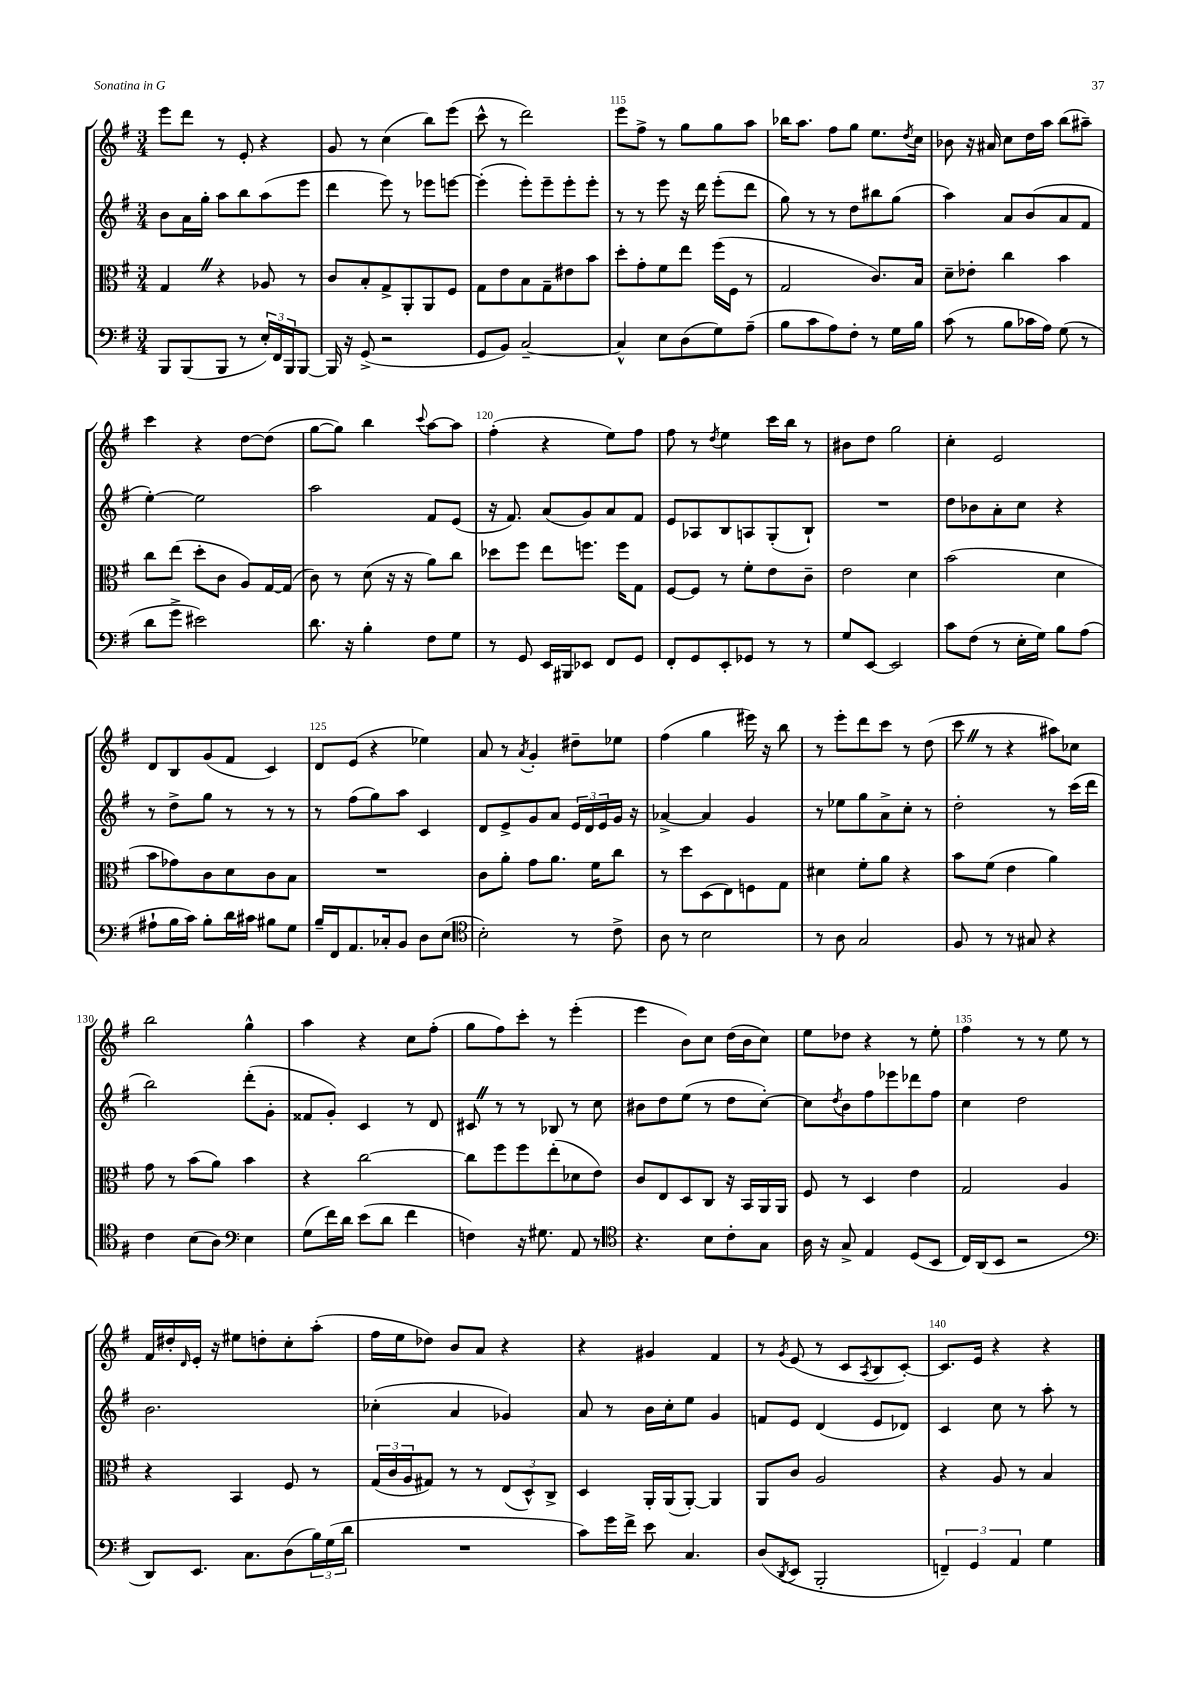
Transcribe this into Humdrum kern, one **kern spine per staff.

**kern	**kern	**kern	**kern
*staff4	*staff3	*staff2	*staff1
*clefF4	*clefC3	*clefG2	*clefG2
*k[f#]	*k[f#]	*k[f#]	*k[f#]
*M3/4	*M3/4	*M3/4	*M3/4
8BBB	4G	8b	8eee
(8BBB	.	16a	8ddd
.	.	16gg'	.
8BBB	4r	8aa	8r
8r	.	8bb	8e'
24E')	8A-	(8aa	4r
24FF#	.	.	.
24BBB	.	.	.
[8BBB	8r	8eee	.
=	=	=	=
16BBB]	8c	4ddd	8g
16r	.	.	.
(8GG^	8B'	.	8r
2r	8G^	8eee)	(4cc
.	8AA'	8r	.
.	8AA	8eee-	8bb)
.	8F#	[8eee	(8eee
=	=	=	=
8GG	8G	(4eee']	8ccc^^
8BB)	8e	.	8r
[2C~	8B	8eee')	2ddd)
.	8G~	8eee~	.
.	8e#	8eee'	.
.	8b	8eee'	.
=	=	=	=
4C^^]	8dd'	8r	8eee
.	8g'	8r	8ff#^
8E	8f#	8eee	8r
(8D	8ee	16r	8gg
.	.	16ddd	.
8G)	(16ff#	(8eee'	8gg
.	16F#	.	.
(8A~	8r	8ddd	8aa
=	=	=	=
8B	2G	8gg)	16bb-
.	.	.	8.aa
8c	.	8r	.
8A)	.	8r	8ff#
8F#'	.	8dd	8gg
8r	8.c)	8bb#	8.ee
16G	.	(8gg	.
.	.	.	8qdd
16B	16B	.	16cc
=	=	=	=
(8c	8d~	4aa)	8b-
8r	8e-'	.	16r
.	.	.	16a#
8B	4cc	8a	8cc
16c-	.	(8b	16dd
16A)	.	.	16aa
(8G	4b	8a	(8bb
8r	.	8f#	8aa#~)
=	=	=	=
8d	8cc	[4ee')	4ccc
8g^	(8ee	.	.
2e#)	8dd'	2ee]	4r
.	8c	.	.
.	8A)	.	[8dd
.	[16G	.	(8dd]
.	(16G]	.	.
=	=	=	=
8.d	8c)	2aa	[8gg
.	8r	.	8gg])
16r	.	.	.
4B'	(8d	.	4bb
.	16r	.	.
.	16r	.	.
.	.	.	8qqccc
8F#	8a)	8f#	[8aa
8G	8cc	(8e	8aa]
=	=	=	=
8r	8dd-	16r	(4ff#'
.	.	8.f#)	.
8GG	8ff#	.	.
16EE	8ee	(8a	4r
16BBB#	.	.	.
8EE-	8.ff	8g)	.
8FF#	.	8a	8ee)
.	16ff	.	.
8GG	8G	8f#	8ff#
=	=	=	=
8FF#'	[8F#	8e	8ff#
8GG	8F#]	8A-	8r
.	.	.	8qdd
8EE'	8r	8B	4ee
8GG-	8f#'	8A	.
8r	8e	(8G'	16ccc
.	.	.	16bb
8r	8c~	8B`)	8r
=	=	=	=
8G	2e	2.r	8b#
[8EE	.	.	8dd
2EE]	.	.	2gg
.	4d	.	.
=	=	=	=
8c	(2b	8dd	4cc'
(8F#	.	8b-	.
8r	.	8a'	2e
16E'	.	8cc	.
16G)	.	.	.
8B	4d	4r	.
(8A	.	.	.
=	=	=	=
8A#`	8b	8r	8d
16B	8g-)	8dd^	8B
16c)	.	.	.
8B'	8c	8gg	(8g
16d	8d	8r	8f#
16c#	.	.	.
8B#	8c	8r	4c)
8G	8B	8r	.
=	=	=	=
16B~	2.r	8r	8d
16FF#	.	.	.
8.AA	.	(8ff#	(8e
.	.	8gg)	4r
16C-'	.	.	.
8BB	.	8aa	.
8D	.	4c	4ee-)
(8E	.	.	.
=	=	=	=
*clefC4	*	*	*
2B')	8c	8d	8a
.	8a'	8e^	8r
.	.	.	8qa
.	8g	8g	4g'
.	8.a	8a	.
8r	.	24e	8dd#~
.	.	24d	.
.	16f#	.	.
.	.	24e	.
8c^	8cc	16g	8ee-
.	.	16r	.
=	=	=	=
8A	8r	[4a-^	(4ff#
8r	8dd	.	.
2B	(8D	4a-]	4gg
.	8E)	.	.
.	8F	4g	16eee#)
.	.	.	16r
.	8G	.	8bb
=	=	=	=
8r	4d#	8r	8r
8A	.	8ee-	8eee'
2G	8f#'	8gg	8ddd
.	8a	8a^	8ccc
.	4r	8cc'	8r
.	.	8r	(8dd
=	=	=	=
8F#	8b	2dd'	8ccc
8r	(8f#	.	8r
8r	4e	.	4r
8G#	.	.	.
4r	4a)	8r	8aa#)
.	.	(16ccc	8cc-
.	.	16ddd	.
=	=	=	=
4c	8g	2bb)	2bb
.	8r	.	.
(8B	(8b	.	.
8A)	8a)	.	.
*clefF4	*	*	*
4E	4b	(8ddd'	4gg^^
.	.	8g'	.
=	=	=	=
(8G	4r	8f##	4aa
16f#)	.	8g')	.
16d	.	.	.
(8e	[2cc	4c	4r
8d	.	.	.
4f#	.	8r	8cc
.	.	8d	(8ff#'
=	=	=	=
4F)	8cc]	8c#	8gg
.	8ff#	8r	8ff#)
16r	8ff#	8r	8ccc'
8.G#	.	.	.
.	(8ee'	8B-	8r
8AA	8d-	8r	(4eee'
8r	8e)	8cc	.
=	=	=	=
*clefC4	*	*	*
4.r	8c	8b#	4eee
.	8E	8dd	.
.	8D	(8ee	8b)
8B	8C	8r	8cc
8c'	16r	8dd	(16dd
.	16BB	.	16b
8G	16AA	[8cc')	8cc)
.	16AA	.	.
=	=	=	=
16A	8F#	8cc]	8ee
16r	.	.	.
.	.	8qdd	.
8G^	8r	8b	8dd-
4E	4D	8ff#	4r
.	.	8eee-	.
(8D	4e	8ddd-	8r
8BB	.	8ff#	8ee'
=	=	=	=
16C)	2G	4cc	4ff#
(16AA	.	.	.
8BB	.	.	.
2r	.	2dd	8r
.	.	.	8r
.	4A	.	8ee
.	.	.	8r
=	=	=	=
*clefF4	*	*	*
8DD)	4r	2.b	16f#
.	.	.	16dd#'
.	.	.	16qqd
8.EE	.	.	16e'
.	.	.	16r
.	4BB	.	8ee#
8.C	.	.	.
.	.	.	8dd'
(8D	8F#	.	8cc'
24B)	8r	.	(8aa'
(24G	.	.	.
24d	.	.	.
=	=	=	=
2.r	(24G	(4cc-'	16ff#
.	24c	.	.
.	.	.	16ee
.	24A	.	.
.	8G#)	.	8dd-)
.	8r	4a	8b
.	8r	.	8a
.	(12E	4g-)	4r
.	12D^^)	.	.
.	12C^	.	.
=	=	=	=
8c)	4D	8a	4r
16g	.	8r	.
16f#^	.	.	.
8e	16AA'	16b	4g#
.	(16AA	16cc'	.
4.C	[8AA')	8ee	.
.	4AA]	4g	4f#
=	=	=	=
(8D	8AA	8f	8r
8qDD	.	.	8qg
8EE	8c	8e	(8e
2BBB'	2A	(4d	8r
.	.	.	8c
.	.	.	8qA
.	.	8e	8B
.	.	8d-)	[8c')
=	=	=	=
6FF~)	4r	4c	8.c]
6GG	.	.	.
.	.	.	16e
.	8A	8cc	4r
6AA	.	.	.
.	8r	8r	.
4G	4B	8aa'	4r
.	.	8r	.
==	==	==	==
*-	*-	*-	*-
